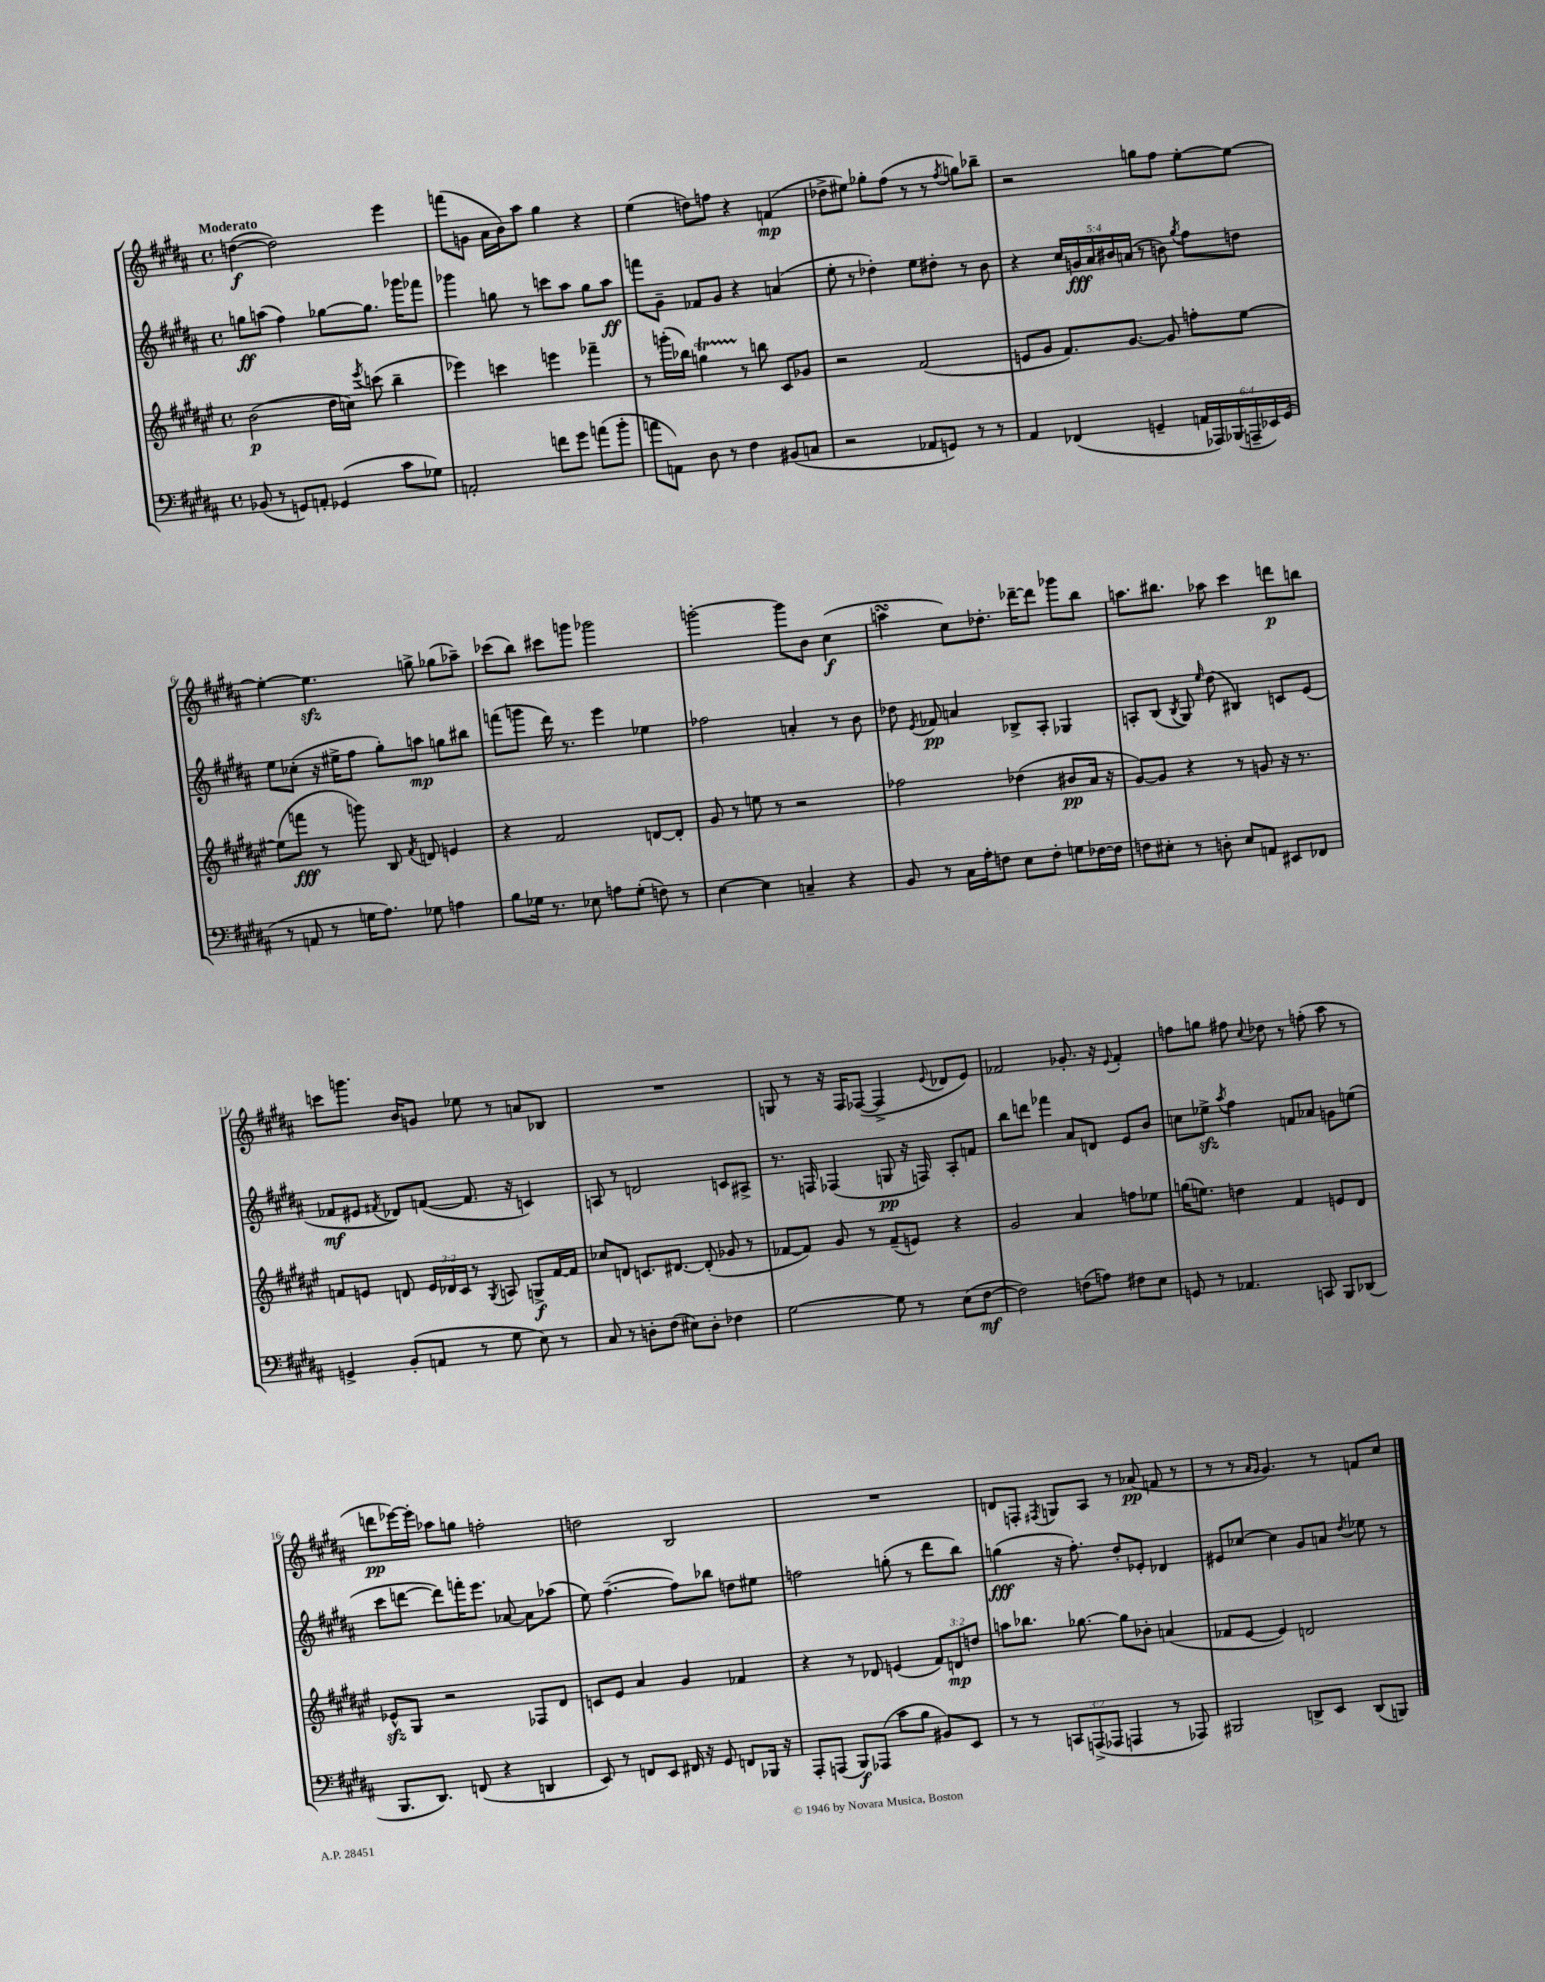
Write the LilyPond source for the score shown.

<<
\new StaffGroup <<
\new Staff = "s0" {
    \clef treble \key b \major \defaultTimeSignature \time 4/4 \tempo "Moderato"
    \autoBeamOff d''4~\f( d''2) e'''4 |
    f'''8[( g'8] ais'16[ b'16) ais''8] gis''4 r4 |
    e''4( d''8[) f''8] r4 f'4\mp( |
    des''8[-> eis''8]) ges''8[-. fis''8]( r8 r8 \acciaccatura { fis''8 } g''8[) bes''8]-- |
    r2 g''8[ fis''8] e''8[~-. e''8]~ |
    e''4~-. e''4.\sfz g''8-> ges''8[( aes''8]--) |
    ces'''8[( b''8]) cis'''8[ g'''8] ges'''2 |
    g'''2~-. g'''8[ b'8] cis''4\f( |
    a''4\turn cis''8[) des''8.]-. des'''16[~-- des'''8] ges'''8[ b''8] |
    a''8.[ bis''8.] aes''8 cis'''4 d'''8[\p b''8] |
    c'''8[ g'''8.] b'16[ g'8] ees''8 r8 a'8[ bes8] |
    R1 |
    g8 r8 r16 fis16[ fes8]~( fes4-> \appoggiatura { e'8 } des'8[ e'8]) |
    fes'2 ges'8.-. r16 \appoggiatura { e'8 } fes'4-. |
    f''8[ g''8] fis''8 \appoggiatura { cis''8 } des''8 r8 f''8-.( ais''8 r8 |
    d'''8[\pp ees'''16~) ees'''16]-. aes''8[ g''8] f''2-. |
    d''2 b2 |
    R1 |
    d'8[ f8]-. \acciaccatura { fis8 } g8[ ais8] r8 aes'8\pp( f'8 r8 |
    r8 r8 \grace { ais'16[ gis'16] } gis'4.) r8 f'8[ cis''8] \bar "|." |
}
\new Staff = "s1" {
    \clef treble \key b \major \defaultTimeSignature \time 4/4 \override Staff.TupletNumber.text = #tuplet-number::calc-fraction-text
    \autoBeamOff g''8[\ff a''8]( fis''4) ges''8[~ ges''8.] ges'''16[ fes'''8] |
    ges'''4 g''8 r8 c'''8[ ais''8] g''8[ ais''8]\ff |
    f'''8[ gis'8]-- fes'8[ gis'8] r4 a'4( |
    e''8-. r8 des''4-.) e''8[ dis''8]-. r8 b'8 |
    r4 \tuplet 5/4 { cis''16[ g'16\fff ais'16 bis'16 a'16]( } r8 b'8) \acciaccatura { gis''8 } fis''8[ d''8] |
    e''8[ ces''8]-.( r16 eis''16[-> fis''8] gis''8[-.) a''8]\mp g''8[ bis''8] |
    f'''8[( g'''8] dis'''16) r8. e'''4 ees''4 |
    fes''2 a'4-. r8 b'8 |
    des''8 \acciaccatura { e'8 } fes'8\pp a'4 bes8[-> ais8]-. ges4 |
    a8[-. b8]( \acciaccatura { b8 } gis8) \grace { e''16 } dis''8( bis4) c'8[ e'8]( |
    fes'8[\mf eis'8] \acciaccatura { fis'8 } des'8[) f'8]~( f'8. r16 c'4) |
    a8 r8 d'2 c'8[ ais8]-> |
    r8. f16 fes4( g8\pp r16 f16) ais8[-. f'8] |
    b''8[ d'''8] fes'''4 ais'8[ d'8] e'8[ b'8] |
    c''8[ ees''8]->\sfz \acciaccatura { ais''8 } fis''4 f'8[ aes'8] g'8[ e''8]( |
    cis'''8[ d'''8]~ d'''8[) f'''16-. e'''8.] aes'8~ aes'8[ aes''8]( |
    e''8) fis''4.~--( fis''8[) bes''8] d''8[ eis''8] |
    f''2 g''8-.( r8 dis'''8[ b''8]) |
    g''4\fff( r16 fis''8.-.) dis''8[-. ees'8]-. des'4 |
    eis'8[ ces''8]~ ces''4 gis'8[ a'8] \acciaccatura { dis''8 } ees''8 r8 \bar "|." |
}
\new Staff = "s2" {
    \clef treble \key fis \major \defaultTimeSignature \time 4/4 \override Staff.TupletNumber.text = #tuplet-number::calc-fraction-text
    \autoBeamOff b'2\p( dis''16[ c''16]) \acciaccatura { eis'''8 } c'''8( b''4-- |
    ees'''4) c'''4 e'''4 fes'''4-- |
    r8 g'''16[-.( bes''16]) g''4\startTrillSpan r8\stopTrillSpan b''8 cis'8[ ges'8] |
    r2 fis'2( |
    e'8[ gis'8] fis'8.[) gis'8.]~ gis'8 f''8[-. eis''8]~ |
    eis''8[( f'''8]\fff r8 g'''8) b8 \acciaccatura { fis'8 } d'8 e'4 |
    r4 fis'2 d'8[~ d'8]-. |
    gis'8 r8 e''8 r8 r2 |
    fes''2 des''4( bis'8[\pp ais'16] r16 |
    gis'8[~) gis'8] r4 r8 g'8 r16 r8. |
    f'8[ e'8] d'8 \tuplet 3/2 { e'16[ des'16 cis'16] } r8 \acciaccatura { gis8 } a8 g8[->\f f'16~ f'16] |
    ces''8[ d'8] c'8.[ dis'8.]~ dis'8-.( ges'8 r8 |
    fes'8[~ fes'8]) gis'8 r8 fes'8[--( e'8]) r4 |
    gis'2 ais'4 f''8[ ees''8] |
    g''16[( e''8.]) d''4 fis'4 e'8[ dis'8] |
    ees'8[-^\sfz gis8] r2 fes8[ dis'8] |
    c'8[ eis'8] ais'4 gis'4 fes'4 |
    r4 r8 des'8 e'4( \tuplet 3/2 { fis'8[) d'8\mp d''8] } |
    a''8[ bes''8.] ges''8.~ ges''8[ bes'8]-. a'4( |
    fes'8[ eis'8]~ eis'4) d'2 \bar "|." |
}
\new Staff = "s3" {
    \clef bass \key b \major \defaultTimeSignature \time 4/4 \override Staff.TupletNumber.text = #tuplet-number::calc-fraction-text
    \autoBeamOff bes,8( r8 g,8[) a,8]-. ges,4( cis'8[ ges8]) |
    a,2-. f'8[ gis'8] a'8[( b'8]-. |
    a'8[ a,8]) dis8 r8 fis4 bis,8[( c8] |
    r2 aes,8[ g,8]) r8 r8 |
    ais,4 fes,4( g,4-- \tuplet 6/4 { a,16[ aes,,16) bes,,16( a,,16-- ees,16) g,16]( } |
    r8 a,8 r8 g16[ ais8.]) ges8 a4 |
    b8[ ges16] r8. ees8 a8[ ges8]-.( f8) r8 |
    e4~ e4 c4-- r4 |
    b,8 r8 cis16[ ais16-. f8] e8[ f8]-. g8[ fes16~ fes16] |
    f8[ eis8]-. r8 d8-. eis8[ a,8] eis,8[ fes,8] |
    g,4-> b,8[-.( a,8] r8 gis8 e8) r8 |
    cis8 r8 d8[-. fis8]( eis8[) d8]-. fes4 |
    gis2~ gis8 r8 e8[( fis8]~\mf |
    fis2) f8[( a8]) fis8[ e8] |
    g,8 r8 aes,4. c,8 b,,8[ des,8]( |
    b,,8.[ dis,8.]) f,8( r4 d,4 |
    e,8) r8 f,8[ e,8] fis,16 r16 gis,8 f,8[ bes,,16] r16 |
    ais,,8[-. a,,8]( b,,8[\f) aes,,8]( cis'8[ b8] bis,8[) e,8] |
    r8 r8 \tuplet 3/2 { c,8[ a,,8->( aes,,8] } a,,4 r8 aes,,8) |
    bis,,2 d,8[-> e,8] d,8[( b,,8]) \bar "|." |
}
>>
>>
